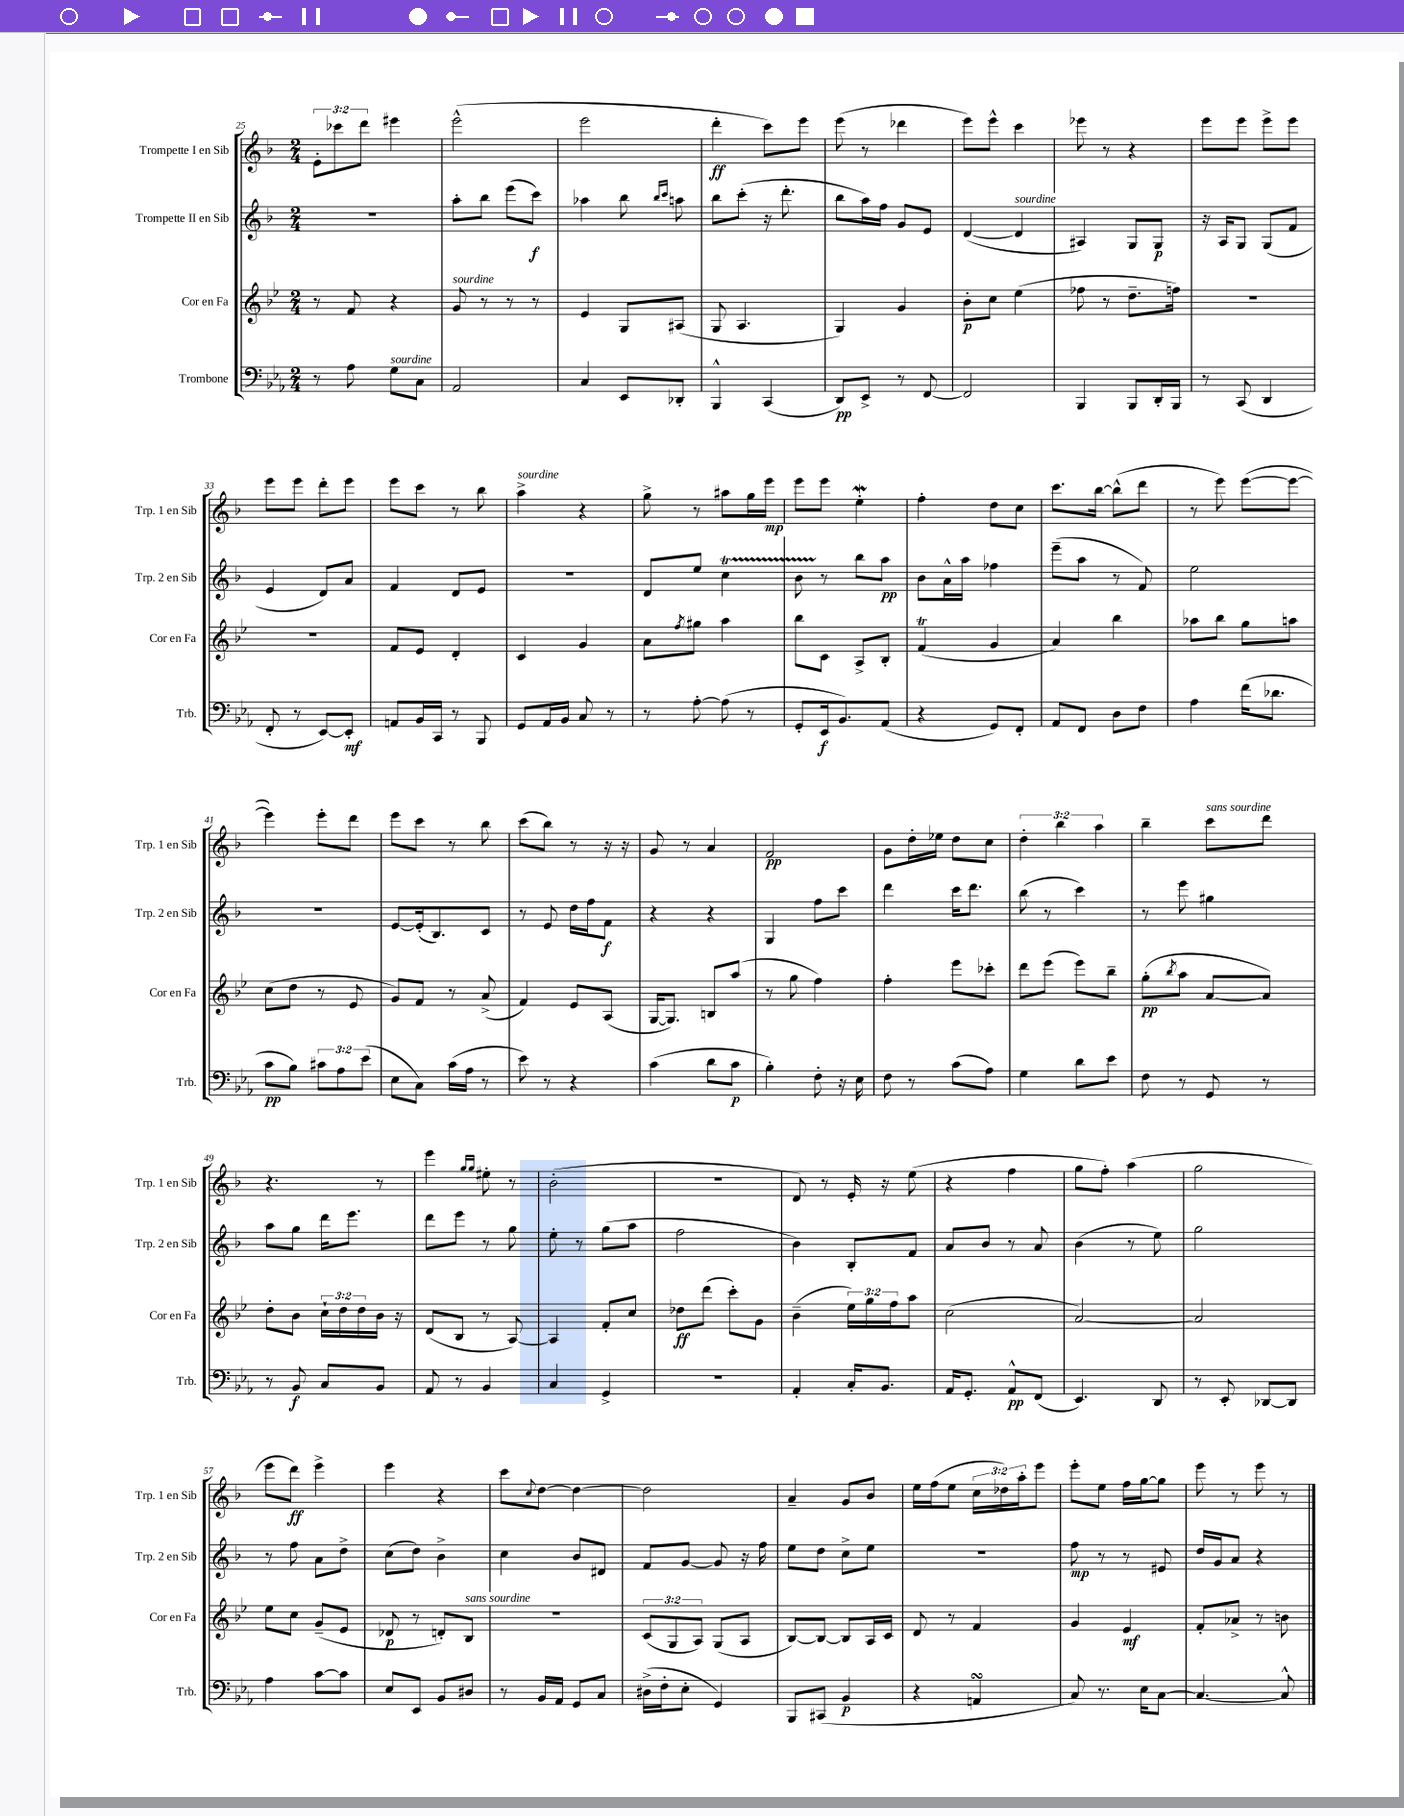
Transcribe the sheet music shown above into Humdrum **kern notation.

**kern	**dynam	**kern	**dynam	**kern	**dynam	**kern	**dynam
*part4	*part4	*part3	*part3	*part2	*part2	*part1	*part1
*staff4	*staff4	*staff3	*staff3	*staff2	*staff2	*staff1	*staff1
*I"Trombone	*	*I"Cor en Fa	*	*I"Trompette II en Sib	*	*I"Trompette I en Sib	*
*I'Trb.	*	*I'Cor en Fa	*	*I'Trp. 2 en Sib	*	*I'Trp. 1 en Sib	*
*clefF4	*	*clefG2	*	*clefG2	*	*clefG2	*
*k[b-e-a-]	*	*k[b-e-]	*	*k[b-]	*	*k[b-]	*
*M2/4	*	*M2/4	*	*M2/4	*	*M2/4	*
=25	=25	=25	=25	=25	=25	=25	=25
8r	.	8r	.	2r	.	12e'\L	.
.	.	.	.	.	.	12ccc-X\	.
8A-\	.	8f/	.	.	.	.	.
.	.	.	.	.	.	12ddd\J	.
!LO:TX:a:i:t=sourdine	!	!	!	!	!	!	!
8G\L	.	4r	.	.	.	4eee#X\	.
8C\J	.	.	.	.	.	.	.
=26	=26	=26	=26	=26	=26	=26	=26
!	!	!LO:TX:a:i:t=sourdine	!	!	!	!	!
2AA-/	.	8g/	.	8aa'\L	.	(2eee^^\	.
.	.	8r	.	8bb-\J	.	.	.
.	.	8r	.	(8eee\L	.	.	.
.	.	8r	.	8ccc\J)	f	.	.
=27	=27	=27	=27	=27	=27	=27	=27
4C/	.	4e-/	.	4aa-X\	.	2eee\	.
8EE-/L	.	8G/L	.	8bb-\	.	.	.
.	.	.	.	16qqbb-/LL	.	.	.
.	.	.	.	16qqccc/JJ	.	.	.
8DD-X'/J	.	(8A#X/J	.	8aan\	.	.	.
=28	=28	=28	=28	=28	=28	=28	=28
4BBB-^^/	.	8G/	.	8bb-\L	.	4ddd'\	ff
.	.	4.A/	.	(8ccc'\J	.	.	.
(4CC/	.	.	.	16r	.	8ccc\L)	.
.	.	.	.	8.ddd'\	.	.	.
.	.	.	.	.	.	8eee\J	.
=29	=29	=29	=29	=29	=29	=29	=29
8DD/L)	pp	4G/)	.	8bb-\L	.	(8eee\	.
8EE-^/J	.	.	.	16aa\L)	.	8r	.
.	.	.	.	16ff\JJ	.	.	.
8r	.	4g/	.	8g/L	.	4ddd-X\	.
[8FF/	.	.	.	8e/J	.	.	.
=30	=30	=30	=30	=30	=30	=30	=30
2FF/]	.	8b-'\L	p	([4d/	.	8eee\L)	.
.	.	8cc\J	.	.	.	8eee^^\J	.
!	!	!	!	!LO:TX:a:i:t=sourdine	!	!	!
.	.	(4ee-\	.	4d/]	.	4ccc\	.
=31	=31	=31	=31	=31	=31	=31	=31
4BBB-/	.	8ff-X\	.	4A#X/)	.	8eee-X\	.
.	.	8r	.	.	.	8r	.
8BBB-/L	.	8.dd~\L	.	8G/L	.	4r	.
16DD'/L	.	.	.	8G/J	p	.	.
16BBB-/JJ	.	16ffn\Jk)	.	.	.	.	.
=32	=32	=32	=32	=32	=32	=32	=32
8r	.	2r	.	16r	.	8eee\L	.
.	.	.	.	16A/KL	.	.	.
(8CC/	.	.	.	8G/J	.	8eee\J	.
4DD/	.	.	.	(8G/L	.	8eee^\L	.
.	.	.	.	8f/J	.	8eee\J	.
!!LO:LB:g=z
=33	=33	=33	=33	=33	=33	=33	=33
8FF'/	.	2r	.	4e/	.	8eee\L	.
8r	.	.	.	.	.	8eee\J	.
[8EE-/L)	.	.	.	8d/L)	.	8ddd'\L	.
8EE-'/J]	mf	.	.	8a/J	.	8eee\J	.
=34	=34	=34	=34	=34	=34	=34	=34
8AAn/L	.	8f/L	.	4f/	.	8eee\L	.
16BB-/L	.	8e-/J	.	.	.	8ccc\J	.
16CC/JJ	.	.	.	.	.	.	.
8r	.	4d'/	.	8d/L	.	8r	.
8BBB-/	.	.	.	8e/J	.	8bb-\	.
=35	=35	=35	=35	=35	=35	=35	=35
!	!	!	!	!	!	!LO:TX:a:i:t=sourdine	!
8GG/L	.	4c/	.	2r	.	4aa^\	.
16AA-/L	.	.	.	.	.	.	.
16BB-/JJ	.	.	.	.	.	.	.
8C/	.	4g/	.	.	.	4r	.
8r	.	.	.	.	.	.	.
=36	=36	=36	=36	=36	=36	=36	=36
8r	.	8a\L	.	8d/L	.	8gg^\	.
.	.	8qff/	.	.	.	.	.
[8A-'\	.	8gg#X\J	.	8ee/J	.	8r	.
(8A-\]	.	4aa\	.	4ccT\	.	8aa#X\L	.
8r	.	.	.	.	.	16gg\L	.
.	.	.	.	.	.	16eee\JJ	mp
=37	=37	=37	=37	=37	=37	=37	=37
8GG'/L	.	8bb-\L	.	8b-TTT\	.	8eee\L	.
16EE-/k	f	8c\J	.	8r	.	8eee\J	.
8.BB-/)	.	.	.	.	.	.	.
.	.	8A^/L	.	8bb-\L	.	4eeW'\	.
(8AA-/J	.	8B-'/J	.	8aa\J	pp	.	.
=38	=38	=38	=38	=38	=38	=38	=38
4r	.	(4fT/	.	8b-\L	.	4ff'\	.
.	.	.	.	16a^^\L	.	.	.
.	.	.	.	16aa\JJ	.	.	.
8GG/L)	.	4g/	.	4ff-X\	.	8dd\L	.
8FF'/J	.	.	.	.	.	8cc\J	.
=39	=39	=39	=39	=39	=39	=39	=39
8AA-/L	.	4a/)	.	(8eee~\L	.	8.ccc\L	.
8FF/J	.	.	.	8aa\J	.	.	.
.	.	.	.	.	.	[16bb-\Jk	.
8D\L	.	4bb-\	.	8r	.	(8bb-^^\L]	.
8F\J	.	.	.	8f/)	.	8ddd\J	.
=40	=40	=40	=40	=40	=40	=40	=40
4A-\	.	8aa-X\L	.	2ee\	.	8r	.
.	.	8bb-\J	.	.	.	8eee\)	.
(16f\KL	.	8gg\L	.	.	.	([8eee\L	.
8.d-X\J	.	.	.	.	.	.	.
.	.	8aan\J	.	.	.	8eee\J_	.
!!LO:LB:g=z
=41	=41	=41	=41	=41	=41	=41	=41
8c\L	pp	(8cc\L	.	2r	.	4eee\])	.
8B-\J)	.	8dd\J	.	.	.	.	.
12c#X\L	.	8r	.	.	.	8eee'\L	.
12A-\	.	.	.	.	.	.	.
.	.	8e-/	.	.	.	8ddd\J	.
(12e-\J	.	.	.	.	.	.	.
=42	=42	=42	=42	=42	=42	=42	=42
8E-\L	.	8g/L)	.	[8e/L	.	8eee\L	.
8C\J)	.	8f/J	.	(16e'/k]	.	8ccc\J	.
.	.	.	.	8.B-/)	.	.	.
(16c\LL	.	8r	.	.	.	8r	.
16A-\JJ	.	.	.	.	.	.	.
8r	.	(8a^/	.	8c/J	.	8bb-\	.
=43	=43	=43	=43	=43	=43	=43	=43
8e-\)	.	4f/)	.	8r	.	(8ccc\L	.
8r	.	.	.	8e/	.	8bb-\J)	.
4r	.	8e-/L	.	16dd\LL	.	8r	.
.	.	.	.	16ff\J	.	.	.
.	.	(8A/J	.	8f\J	f	16r	.
.	.	.	.	.	.	16r	.
=44	=44	=44	=44	=44	=44	=44	=44
(4c\	.	[16G/KL	.	4r	.	8g/	.
.	.	8.G/J])	.	.	.	.	.
.	.	.	.	.	.	8r	.
8d\L	.	8Bn/L	.	4r	.	4a/	.
8c\J	p	(8aa/J	.	.	.	.	.
=45	=45	=45	=45	=45	=45	=45	=45
4B-'\)	.	8r	.	4G/	.	2f/	pp
.	.	8gg\	.	.	.	.	.
8F'\	.	4ff\)	.	8ff\L	.	.	.
16r	.	.	.	8ccc\J	.	.	.
16E-\	.	.	.	.	.	.	.
=46	=46	=46	=46	=46	=46	=46	=46
8F\	.	4ff'\	.	4ddd\	.	8g\L	.
8r	.	.	.	.	.	16dd'\L	.
.	.	.	.	.	.	16ee-X\JJ	.
(8c\L	.	8eee-\L	.	16ccc\KL	.	8dd\L	.
.	.	.	.	8.ddd\J	.	.	.
8A-\J)	.	8ccc-X'\J	.	.	.	8cc\J	.
=47	=47	=47	=47	=47	=47	=47	=47
4G\	.	8ddd\L	.	(8bb-\	.	6dd'\	.
.	.	(8eee-\J	.	8r	.	.	.
.	.	.	.	.	.	6bb-\	.
8d\L	.	8eee-\L)	.	4ccc\)	.	.	.
.	.	.	.	.	.	6aa\	.
8e-\J	.	8bb-~\J	.	.	.	.	.
=48	=48	=48	=48	=48	=48	=48	=48
8F\	.	(8gg'\L	pp	8r	.	4bb-~\	.
.	.	8qbb-/	.	.	.	.	.
8r	.	8aa\J	.	8eee\	.	.	.
!	!	!	!	!	!	!LO:TX:a:i:t=sans sourdine	!
8GG/	.	[8a/L	.	4gg#X\	.	8ccc\L	.
8r	.	8a/J])	.	.	.	8ddd\J	.
!!LO:LB:g=z
=49	=49	=49	=49	=49	=49	=49	=49
8r	.	8dd'\L	.	8aa\L	.	4.r	.
8BB-/	f	8b-\J	.	8gg\J	.	.	.
8C/L	.	24cc`\LL	.	16ddd\KL	.	.	.
.	.	24dd\	.	.	.	.	.
.	.	.	.	8.eee\J	.	.	.
.	.	24dd\	.	.	.	.	.
8BB-/J	.	16b-\JJ	.	.	.	8r	.
.	.	16r	.	.	.	.	.
=50	=50	=50	=50	=50	=50	=50	=50
8AA-/	.	(8d/L	.	8ddd\L	.	4eee\	.
8r	.	8B-/J	.	8eee\J	.	.	.
.	.	.	.	.	.	16qqgg/LL	.
.	.	.	.	.	.	16qqgg/JJ	.
4BB-/	.	8r	.	8r	.	8ee#X'\	.
.	.	[8A/)	.	8gg\	.	8r	.
=51	=51	=51	=51	=51	=51	=51	=51
4C/	.	4A/]	.	8ee'\	.	(2b-'\	.
.	.	.	.	8r	.	.	.
4GG^/	.	8f'/L	.	(8gg\L	.	.	.
.	.	8cc/J	.	8aa\J	.	.	.
=52	=52	=52	=52	=52	=52	=52	=52
2r	.	8dd-X\L	ff	2ff\	.	2r	.
.	.	(8ddd\J	.	.	.	.	.
.	.	8ccc'\L)	.	.	.	.	.
.	.	8g\J	.	.	.	.	.
=53	=53	=53	=53	=53	=53	=53	=53
4AA-'/	.	(4b-~\	.	4b-\)	.	8d/)	.
.	.	.	.	.	.	8r	.
16C'/KL	.	24ee-\LL)	.	8B-'/L	.	16e'/	.
.	.	24gg\	.	.	.	.	.
8.BB-/J	.	.	.	.	.	16r	.
.	.	24ff\J	.	.	.	.	.
.	.	8aa\J	.	8f/J	.	(8ee\	.
=54	=54	=54	=54	=54	=54	=54	=54
16AA-/KL	.	(2cc\	.	8a/L	.	4r	.
8.GG'/J	.	.	.	.	.	.	.
.	.	.	.	8b-/J	.	.	.
8AA-^^/L	pp	.	.	8r	.	4ff\	.
(8FF/J	.	.	.	8a/	.	.	.
=55	=55	=55	=55	=55	=55	=55	=55
4.EE-/)	.	[2a/)	.	(4b-\	.	8gg\L	.
.	.	.	.	.	.	8ff'\J)	.
.	.	.	.	8r	.	(4aa\	.
8DD/	.	.	.	8ee\)	.	.	.
=56	=56	=56	=56	=56	=56	=56	=56
8r	.	2a/]	.	2gg\	.	2gg\	.
8EE-'/	.	.	.	.	.	.	.
[8DD-X/L	.	.	.	.	.	.	.
8DD-/J]	.	.	.	.	.	.	.
!!LO:LB:g=z
=57	=57	=57	=57	=57	=57	=57	=57
4A-\	.	8ee-\L	.	8r	.	8eee\L	.
.	.	8cc\J	.	8ff\	.	8ddd\J)	ff
[8c\L	.	(8g~/L	.	8a\L	.	4eee^\	.
8c\J]	.	8e-/J	.	8dd^\J	.	.	.
=58	=58	=58	=58	=58	=58	=58	=58
8E-/L	.	8d-X/	p	(8cc\L	.	4eee\	.
8EE-/J	.	8r	.	8dd\J)	.	.	.
8BB-/L	.	8dn'/L)	.	4b-^\	.	4r	.
!	!	!LO:TX:a:i:t=sans sourdine	!	!	!	!	!
8D#X/J	.	8B-/J	.	.	.	.	.
=59	=59	=59	=59	=59	=59	=59	=59
8r	.	2r	.	4cc\	.	8ccc\L	.
.	.	.	.	.	.	8qqcc/	.
16BB-/LL	.	.	.	.	.	[8dd\J	.
16AA-/JJ	.	.	.	.	.	.	.
8GG/L	.	.	.	8b-/L	.	4dd\_	.
8C/J	.	.	.	8d#X/J	.	.	.
=60	=60	=60	=60	=60	=60	=60	=60
(16D#X^\LL	.	(12c/L	.	8f/L	.	2dd\]	.
16F'\J	.	.	.	.	.	.	.
.	.	12G/	.	.	.	.	.
8E-'\J	.	.	.	[8g/J	.	.	.
.	.	12A/J)	.	.	.	.	.
4GG/)	.	(8G/L	.	8g/]	.	.	.
.	.	8A/J	.	16r	.	.	.
.	.	.	.	16ff\	.	.	.
=61	=61	=61	=61	=61	=61	=61	=61
8BBB-/L	.	[8B-/L)	.	8ee\L	.	4a~/	.
(8CC#X/J	.	8B-/J_	.	8dd\J	.	.	.
4BB-/	p	8B-/L]	.	8cc^\L	.	8g/L	.
.	.	16A/L	.	8ee\J	.	8b-/J	.
.	.	16c/JJ	.	.	.	.	.
=62	=62	=62	=62	=62	=62	=62	=62
4r	.	8d/	.	2r	.	16ee\LL	.
.	.	.	.	.	.	(16ff\J	.
.	.	8r	.	.	.	8ee\J	.
4AAnsSsS/	.	4f/	.	.	.	24cc\LL	.
.	.	.	.	.	.	24dd-X\)	.
.	.	.	.	.	.	24aa'\J	.
.	.	.	.	.	.	8eee\J	.
=63	=63	=63	=63	=63	=63	=63	=63
8C/)	.	4g/	.	8ff\	mp	8eee'\L	.
8.r	.	.	.	8r	.	8ee\J	.
.	.	4e-/	mf	8r	.	16ff\LL	.
16E-\KL	.	.	.	.	.	[16gg\J	.
[8C\J	.	.	.	8e#X/	.	8gg\J]	.
=64	=64	=64	=64	=64	=64	=64	=64
4.C/_	.	8f'/L	.	16dd/LL	.	8eee\	.
.	.	.	.	16g/J	.	.	.
.	.	8a-X^/J	.	8a/J	.	8r	.
.	.	8r	.	4r	.	8eee\	.
8C^^/]	.	8bn\	.	.	.	8r	.
==	==	==	==	==	==	==	==
*-	*-	*-	*-	*-	*-	*-	*-
